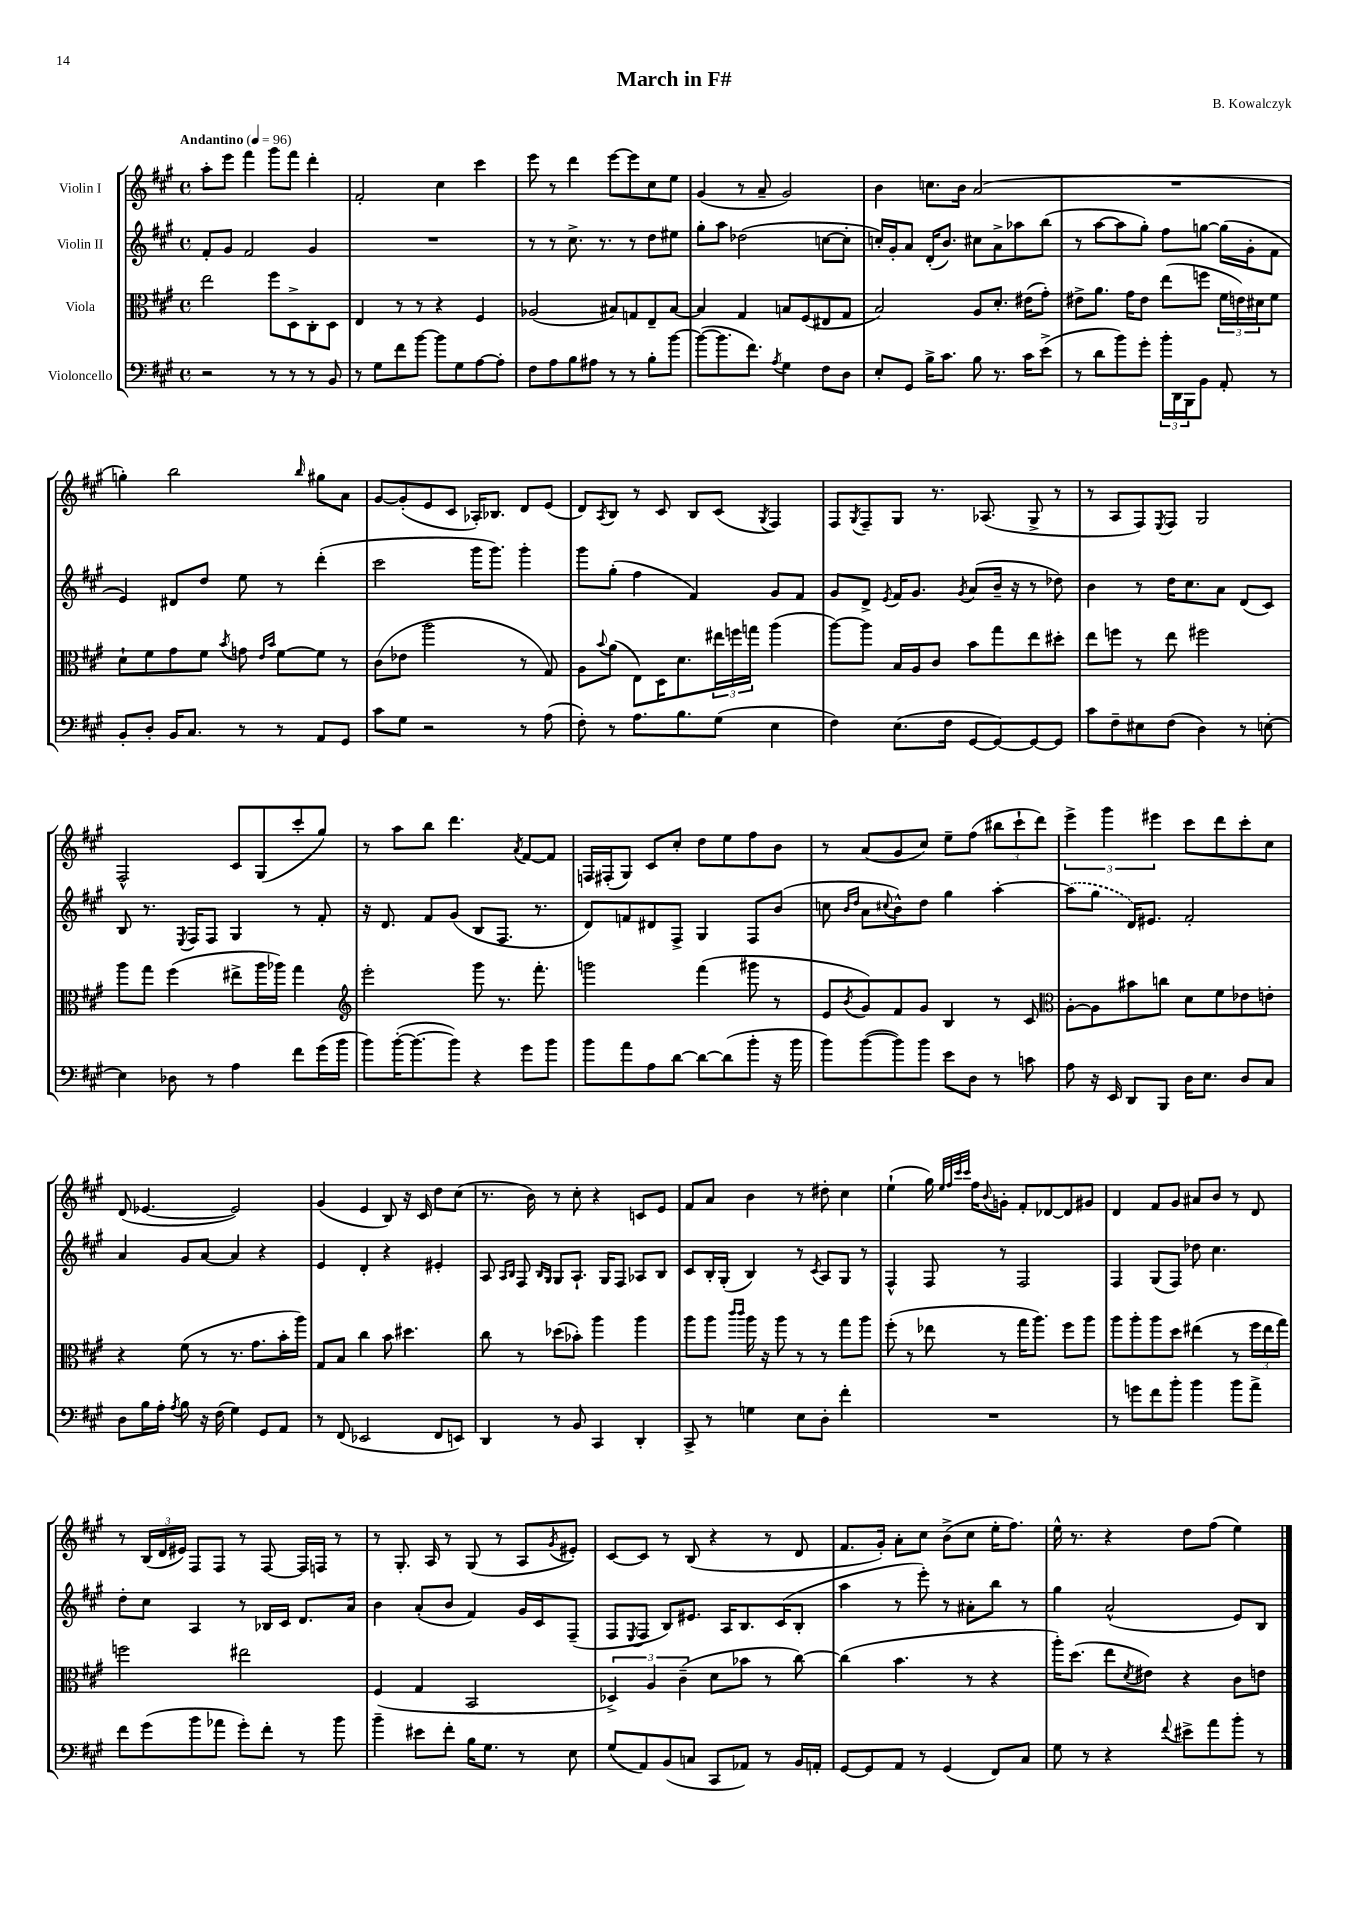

**kern	**kern	**kern	**kern
*staff4	*staff3	*staff2	*staff1
*clefF4	*clefC3	*clefG2	*clefG2
*k[f#c#g#]	*k[f#c#g#]	*k[f#c#g#]	*k[f#c#g#]
*M4/4	*M4/4	*M4/4	*M4/4
*met(c)	*met(c)	*met(c)	*met(c)
*MM96	*MM96	*MM96	*MM96
2r	2ee	8f#'	8aa'
.	.	8g#	8eee
.	.	2f#	4fff#
8r	8ff#	.	8ggg#
8r	8D^	.	8fff#
8r	8C#'	4g#	4ddd'
8BB	8D	.	.
=	=	=	=
8r	4E	1r	2f#'
8G#	.	.	.
8f#	8r	.	.
[8b	8r	.	.
8b]	4r	.	4cc#
8G#	.	.	.
[8A	4F#	.	4ccc#
8A']	.	.	.
=	=	=	=
8F#	(2A-	8r	8eee
8A	.	8r	8r
8B	.	8.cc#^	4ddd
8A#	.	.	.
.	.	8.r	.
8r	8B#)	.	[8eee
8r	8G	8r	8eee]
8B'	8E~	8dd	8cc#
[8b	[8B#	8ee#	8ee
=	=	=	=
(8b_	4B#]	8gg#'	(4g#
8.b]	.	8aa	.
.	4G#	(2dd-	8r
8.f#)	.	.	.
.	.	.	8a~
8qA	.	.	.
4G#	8B	.	2g#)
.	(8F#	.	.
8F#	8E#	[8cc	.
8D	8G#	8cc']	.
=	=	=	=
8E'	2B)	16cc')	4b
.	.	16g#'	.
8GG#	.	8a	.
16B^	.	(16d'	8.cc
8.c#	.	8.b)	.
.	.	.	16b
8B	8A	8cc#	(2a
8.r	8.d'	8a^	.
.	.	8aa-	.
16c#	(16e#	.	.
(8e^	8g#')	(8bb	.
=	=	=	=
8r	8e#^	8r	1r
8d	8.a	[8aa	.
8b)	.	8aa]	.
.	16g#	.	.
8g#'	8e#	8gg#')	.
24b'	(8ee	8ff#	.
24DD	.	.	.
24BBB	.	.	.
8BB	8ff	[8gg	.
8AA'	24f#	(16gg]	.
.	24e)	.	.
.	.	16g#'	.
.	24d#	.	.
8r	8f#	8f#	.
=	=	=	=
8BB'	8d`	4e)	4gg')
8D'	8f#	.	.
16BB	8g#	8d#	2bb
8.C#	.	.	.
.	8f#	8dd	.
.	8qb	.	.
8r	8g	8ee	.
.	16qqe	.	.
.	16qqb	.	.
8r	[8f#	8r	.
.	.	.	16qqbb
8AA	8f#]	(4ddd'	8gg#
8GG#	8r	.	8a
=	=	=	=
8c#	(8c#	2ccc#	[8g#
8G#	8e-	.	(8g#']
2r	2aa	.	8e
.	.	.	8c#
.	.	16ggg#	16A-')
.	.	8.ggg#)	8.B-
8r	8r	4ggg#'	8d
(8A	8G#)	.	(8e
=	=	=	=
8F#')	8A	8ggg#	8d)
.	8qqb	.	8qA
8r	(8a	(8gg#'	8B
8.A	8E)	4ff#	8r
.	16D	.	8c#
8.B	8.d	.	.
.	.	4f#)	8B
(8G#	24ee#	.	(8c#
.	24ff	.	.
.	24gg	.	.
.	.	.	8qG#
4E	(4aa	8g#	4F#)
.	.	8f#	.
=	=	=	=
4F#)	[8aa)	8g#	8F#
.	.	.	8qG#
.	8aa]	8d^	8F#~
.	.	8qe	.
(8.E	16B	16f#	8G#
.	16A	8.g#	.
.	8c#	.	8.r
16F#	.	.	.
.	.	8qg#	.
[8GG#	8b	(8a	.
.	.	.	(8.A-
8GG#_)	8gg#	16b~	.
.	.	16r	.
8GG#_	8ee	8r	8G#^
8GG#]	8dd#'	8dd-)	8r
=	=	=	=
8c#	8ee	4b	8r
8F#~	8ff	.	8A
8E#	8r	8r	8F#)
.	.	.	8qE
(8F#	8ee	16dd	8F#
.	.	8.cc#	.
4D)	2ff#	.	2G#
.	.	8a	.
8r	.	(8d	.
[8E'	.	8c#)	.
=	=	=	=
4E]	8aa	8B	2F#^^
.	8gg#	8.r	.
8D-	(4ff#	.	.
.	.	8qE	.
.	.	16F#	.
8r	.	8F#	.
4A	8ee#^	4G#	8c#
.	16aa	.	(8G#
.	16aa-)	.	.
8f#	4gg#	8r	8ccc#'
(16g#	.	8f#'	8gg#)
16b	.	.	.
=	=	=	=
*	*clefG2	*	*
8b)	2eee'	16r	8r
.	.	8.d	.
([16b'	.	.	8aa
8.b_	.	.	.
.	.	8f#	8bb
8b])	.	(8g#	4.ddd
4r	8ggg#	8B	.
.	8.r	8.F#	.
.	.	.	8qa
8g#	.	.	[8f#
.	8.fff#'	8.r	.
8b	.	.	8f#]
=	=	=	=
8b	2ggg	8d)	16F
.	.	.	(16F#'
8a	.	8f	8G#)
8A	.	8d#	8c#
[8d	.	8F#^	8cc#'
8d_	(4fff#	4G#	8dd
(8d]	.	.	8ee
8b'	8ggg#	8F#	8ff#
16r	8r	(8b	8b
16b	.	.	.
=	=	=	=
8b)	8e	8cc	8r
.	.	16qqb	.
.	8qb	16qqdd	.
([8b	8g#)	8a	(8a
.	.	8qqcc#	.
8b])	8f#	8b^^)	8g#
8b	8g#	8dd	8cc#)
8e	4B	4gg#	8ee~
8D	.	.	(8ff#
8r	8r	[4aa'	12bb#
.	.	.	12ccc#`
8c	8c#	.	.
.	.	.	12ddd)
=	=	=	=
*	*clefC3	*	*
8A	[8A'	(8aa]	6eee^
16r	8A]	8gg#	.
.	.	.	6ggg#
16EE	.	.	.
8DD	8b#	16d)	.
.	.	8.e#	.
.	.	.	6eee#
8BBB	8cc	.	.
16D	8d	2f#'	8ccc#
8.E	.	.	.
.	8f#	.	8ddd
8D	8e-	.	8ccc#'
8C#	8e'	.	8cc#
=	=	=	=
8D	4r	4a	(8d
16B	.	.	[4.e-
16A'	.	.	.
8qA	.	.	.
8B	(8f#	8g#	.
16r	8r	[8a	.
(16F#	.	.	.
4G#)	8.r	4a]	2e-])
.	8.g#	.	.
8GG#	.	4r	.
8AA	16b'	.	.
.	16aa)	.	.
=	=	=	=
8r	8G#	4e	(4g#
(8FF#	8B	.	.
2EE-	4cc#	4d'	4e
.	8b	4r	8B)
.	4.dd#	.	16r
.	.	.	16c#
8FF#	.	4e#'	8dd
8EE)	.	.	(8cc#
=	=	=	=
4DD	8cc#	8A	8.r
.	.	16qqA	.
.	.	16qqB	.
.	8r	8F#	.
.	.	.	16b)
.	.	16qqB	.
.	.	16qqG#	.
8r	(8dd-	8G#	8r
8BB	8b-')	8.A`	8cc#'
4CC#	4aa	.	4r
.	.	16G#	.
.	.	8F#	.
4DD'	4aa	8A-	8c
.	.	8B	8e
=	=	=	=
8CC#^	8aa	8c#	8f#
8r	8aa	16B'	8a
.	.	(16G#'	.
.	16qqccc#	.	.
.	16qqccc#	.	.
4G	16aa	4B)	4b
.	16r	.	.
.	8aa	.	.
8E	8r	8r	8r
.	.	8qc#	.
8D'	8r	8A	8dd#'
4f#'	8gg#	8G#	4cc#
.	8aa	8r	.
=	=	=	=
1r	(8ff#'	4F#^^	(4ee`
.	8r	.	.
.	8ee-	8F#	16gg#)
.	.	.	32qqee
.	.	.	32qqff#
.	.	.	32qqccc#
.	.	.	32qqccc#
.	.	.	16ff#
.	.	.	8qqb
.	8r	8r	8g'
.	16gg#	2F#	8f#'
.	8.aa)	.	.
.	.	.	[8d-
.	8ff#	.	8d-]
.	8aa	.	8g#
=	=	=	=
8r	8aa	4F#	4d
8g	8aa'	.	.
8f#	8aa	(8G#	8f#
8b'	8dd	8F#)	8g#
4b	(4ee#	8dd-	8a#
.	.	4.cc#	8b
8b	8r	.	8r
8a^	24ff#	.	8d
.	24ee#	.	.
.	24gg#)	.	.
=	=	=	=
8f#	2ff	8dd'	8r
(8g#	.	8cc#	(24B
.	.	.	24d
.	.	.	24e#)
8b	.	4A	8F#
8a-	.	.	8F#
8g#')	2ee#	8r	8r
8f#'	.	16B-	[8F#
.	.	16c#	.
8r	.	8.d	16F#]
.	.	.	16F
8b	.	.	8r
.	.	16a	.
=	=	=	=
4b~	(4F#	4b	8r
.	.	.	8.G#'
8e#	4G#	(8a'	.
.	.	.	16A
8f#'	.	8b	8r
16B	2BB	4f#)	(8G#
8.G#	.	.	.
.	.	.	8r
8r	.	16g#	8A
.	.	16c#	.
.	.	.	8qg#
8E	.	(8F#~	8e#')
=	=	=	=
(8G#	6D-^)	8F#	[8c#
.	.	8qE	.
8AA)	.	8F#	8c#]
.	6A	.	.
(8BB	.	8B)	8r
.	(6c#~	.	.
8C	.	8.e#	(8B
8CC#	8d	.	4r
.	.	16A	.
8AA-)	8b-	8.B	.
8r	8r	.	8r
.	.	(16c#	.
16BB	[8cc#)	8B'	8d
16AA'	.	.	.
=	=	=	=
[8GG#	(4cc#]	4aa	8.f#
8GG#]	.	.	.
.	.	.	16g#')
8AA	4.b	8r	8a'
8r	.	8eee')	8cc#
(4GG#	.	8r	(8b^
.	8r	8a#'	8cc#
8FF#)	4r	8bb	16ee'
.	.	.	8.ff#)
8C#	.	8r	.
=	=	=	=
8G#	16aa')	4gg#	16ee^^
.	(8.dd	.	8.r
8r	.	.	.
4r	8ee	(2a^^	4r
.	8qd	.	.
.	8e#)	.	.
8qqf#	.	.	.
8e#^	4r	.	8dd
8a	.	.	(8ff#
8b'	8c#	8e)	4ee)
8r	8e	8B	.
==	==	==	==
*-	*-	*-	*-
